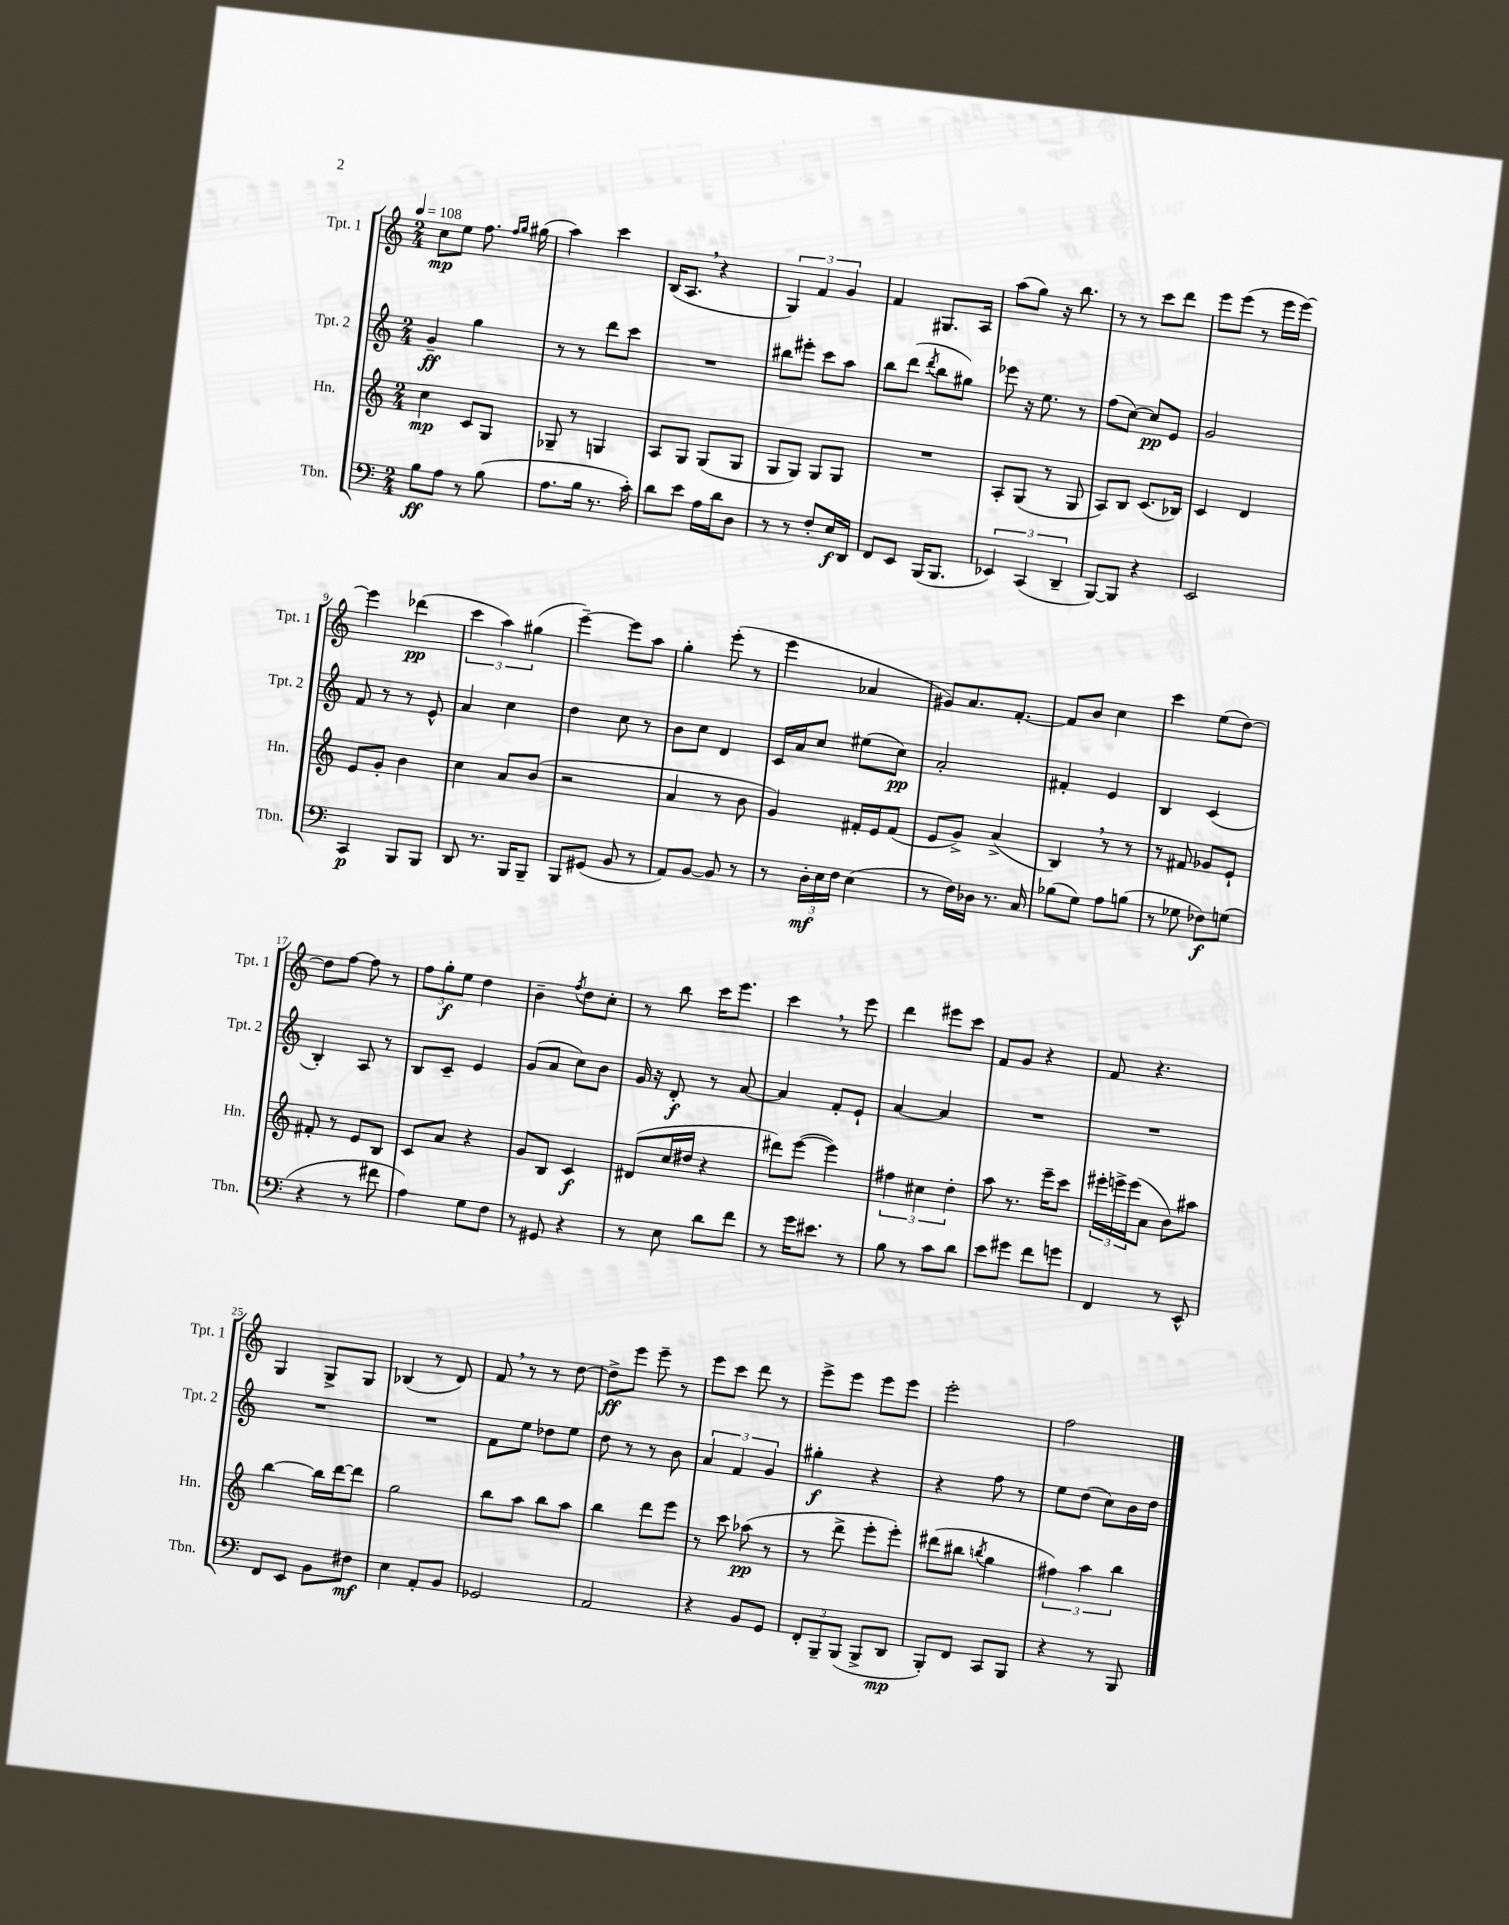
<<
\new StaffGroup <<
\new Staff = "s0" \with { instrumentName = "Tpt. 1" shortInstrumentName = "Tpt. 1" } {
    \clef treble \key c \major \numericTimeSignature \time 2/4 \tempo 4 = 108
    c''8\mp e''8 f''8. \grace { f''16 g''16 } gis''16( |
    a''4) c'''4 |
    b16( a8. \breathe r4 |
    \tuplet 3/2 { g4) f'4 g'4 } |
    f'4 gis8. a16 |
    a''8( g''8) r16 b''8. |
    r8 r8 c'''8 d'''8 |
    e'''8 e'''8( r8 e'''16 e'''16~) |
    e'''4 des'''4\pp( |
    \tuplet 3/2 { c'''4 a''4) gis''4( } |
    e'''4~--) e'''8 a''8 |
    g''4-. e'''8-.( r8 |
    e'''4 aes'4 |
    gis'8) a'8. f'8.~-. |
    f'8 b'8 c''4 |
    c'''4 e''8( d''8~) |
    d''8 f''8~ f''8 r8 |
    \tuplet 3/2 { f''8 g''8-.\f e''8 } d''4 |
    b'4-- \acciaccatura { f''8 } d''8 c''8-. |
    r8 b''8 c'''16 e'''8. |
    c'''4 \breathe r8 e'''8 |
    d'''4 eis'''8 c'''8 |
    f'8 g'8 r4 |
    f'8 r4. |
    g4 g8-> g8 |
    bes4( r8 d'8) |
    f'8 \breathe r8 r8 d''8~ |
    d''8->\ff e'''8 e'''8-- r8 |
    e'''8 c'''8 d'''8 r8 |
    e'''8-> e'''8 e'''8 e'''8 |
    e'''2-. |
    f''2 \bar "|." |
}
\new Staff = "s1" \with { instrumentName = "Tpt. 2" shortInstrumentName = "Tpt. 2" } {
    \clef treble \key c \major \numericTimeSignature \time 2/4
    g'4--\ff g''4 |
    r8 r8 d'''8 c'''8 |
    R2 |
    bis''8 eis'''8-. c'''8 a''8 |
    b''8 d'''8( \acciaccatura { d'''8 } b''8 gis''8) |
    ees'''8 r16 e''8. r8 |
    f''8( c''8~) c''8\pp e'8 |
    g'2 |
    f'8 r8 r8 e'8-^ |
    a'4 c''4 |
    d''4 c''8 r8 |
    b'8 c''8 d'4 |
    c'16 a'16 c''8 eis''8( c''8\pp) |
    a'2-. |
    fis'4-. e'4 |
    b4 c'4( |
    b4-.) a8 r8 |
    b8 c'8-- e'4 |
    g'8( a'8 c''8) b'8 |
    g'16 r16 d'8-.\f r8 a'8~ |
    a'4 f'8-. e'8-! |
    a'4~ a'4 |
    R2 |
    R2 |
    R2 |
    R2 |
    f'8 e''8 des''8 e''8 |
    d''8 r8 r8 b'8 |
    \tuplet 3/2 { a'4 f'4 g'4 } |
    gis''4-.\f r4 |
    r4 f''8 r8 |
    e''8 d''8( c''8) b'16 d''16 \bar "|." |
}
\new Staff = "s2" \with { instrumentName = "Hn." shortInstrumentName = "Hn." } {
    \clef treble \key c \major \numericTimeSignature \time 2/4
    c''4\mp c'8 g8 |
    ges8-- r8 g4 |
    a8 g8 g8( g8 |
    g8 g8) g8 g8 |
    R2 |
    a8-. g8( r8 g8 |
    a8) b8 c'8.( bes16) |
    c'4 d'4 |
    e'8 g'8-. b'4 |
    c''4 a'8 b'8( |
    r2 |
    a'4 r8 b'8 |
    g'4) fis'16-. e'16 fis'8( |
    e'8 g'8->) a'4->( |
    b4) \breathe r8 r8 |
    r8 fis'8 ges'8 e'8-! |
    fis'8-. r8 e'8 b8 |
    c'8 a'8 r4 |
    g'8 b8 c'4\f |
    dis'8( c''16 dis''16 r4 |
    dis'''8) e'''8~( e'''4) |
    \tuplet 3/2 { fis''4 cis''4 d''4-. } |
    a''8 r8. e'''16-- c'''8 |
    \tuplet 3/2 { eis'''16-. e'''16-> e'''16( } a'8 b'8) ais''8 |
    b''4~ b''16 d'''16~ d'''8 |
    g''2 |
    b''8 a''8 b''8 a''8 |
    b''4 d'''8 e'''8 |
    r8 c'''8 aes''8\pp( r8 |
    r8 d'''8-> e'''8-. e'''8-.) |
    dis'''8( bis''8 \acciaccatura { b''8 } g''4 |
    \tuplet 3/2 { fis''4) a''4 b''4 } \bar "|." |
}
\new Staff = "s3" \with { instrumentName = "Tbn." shortInstrumentName = "Tbn." } {
    \clef bass \key c \major \numericTimeSignature \time 2/4
    b8\ff a8 r8 b8( |
    a8. b16 r8. c'16-.) |
    d'8 e'8 a16 d'16 d8 |
    r8 r8 f8-. e16\f d,16 |
    f,8 e,8 b,,16( b,,8. |
    \tuplet 3/2 { ees,4) c,4( d,4-- } |
    b,,8~) b,,8 r4 |
    e,2 |
    c,4\p b,,8 b,,8 |
    d,8 r8. b,,16 b,,8-- |
    b,,8 gis,8( b,8 r8 |
    a,8) b,8~ b,8 r8 |
    r8 \tuplet 3/2 { d16-.\mf e16 f16 } e4( |
    r8 f16) des16 r8. c16 |
    bes8( g8) a8 b8( |
    r8 ges8 fes8\f) g8( |
    r4 r8 fis'8 |
    a4) g8 f8 |
    r8 gis,8 r4 |
    r8 e8 d'8 f'8 |
    r8 g'16 eis'8. r8 |
    b8 r8 c'8 d'8 |
    e'8 gis'8 f'8 g'8 |
    f,4 r8 e,8-^ |
    f,8 e,8 b,8 fis8\mf |
    e4 a,8-. b,8 |
    ges,2 |
    a,2 |
    r4 b,8 g,8 |
    \tuplet 3/2 { f,8-. b,,8-- b,,8( } b,,8-> d,8\mp |
    b,,8-.) f,8 c,8 b,,8 |
    r4 r8 b,,8 \bar "|." |
}
>>
>>
